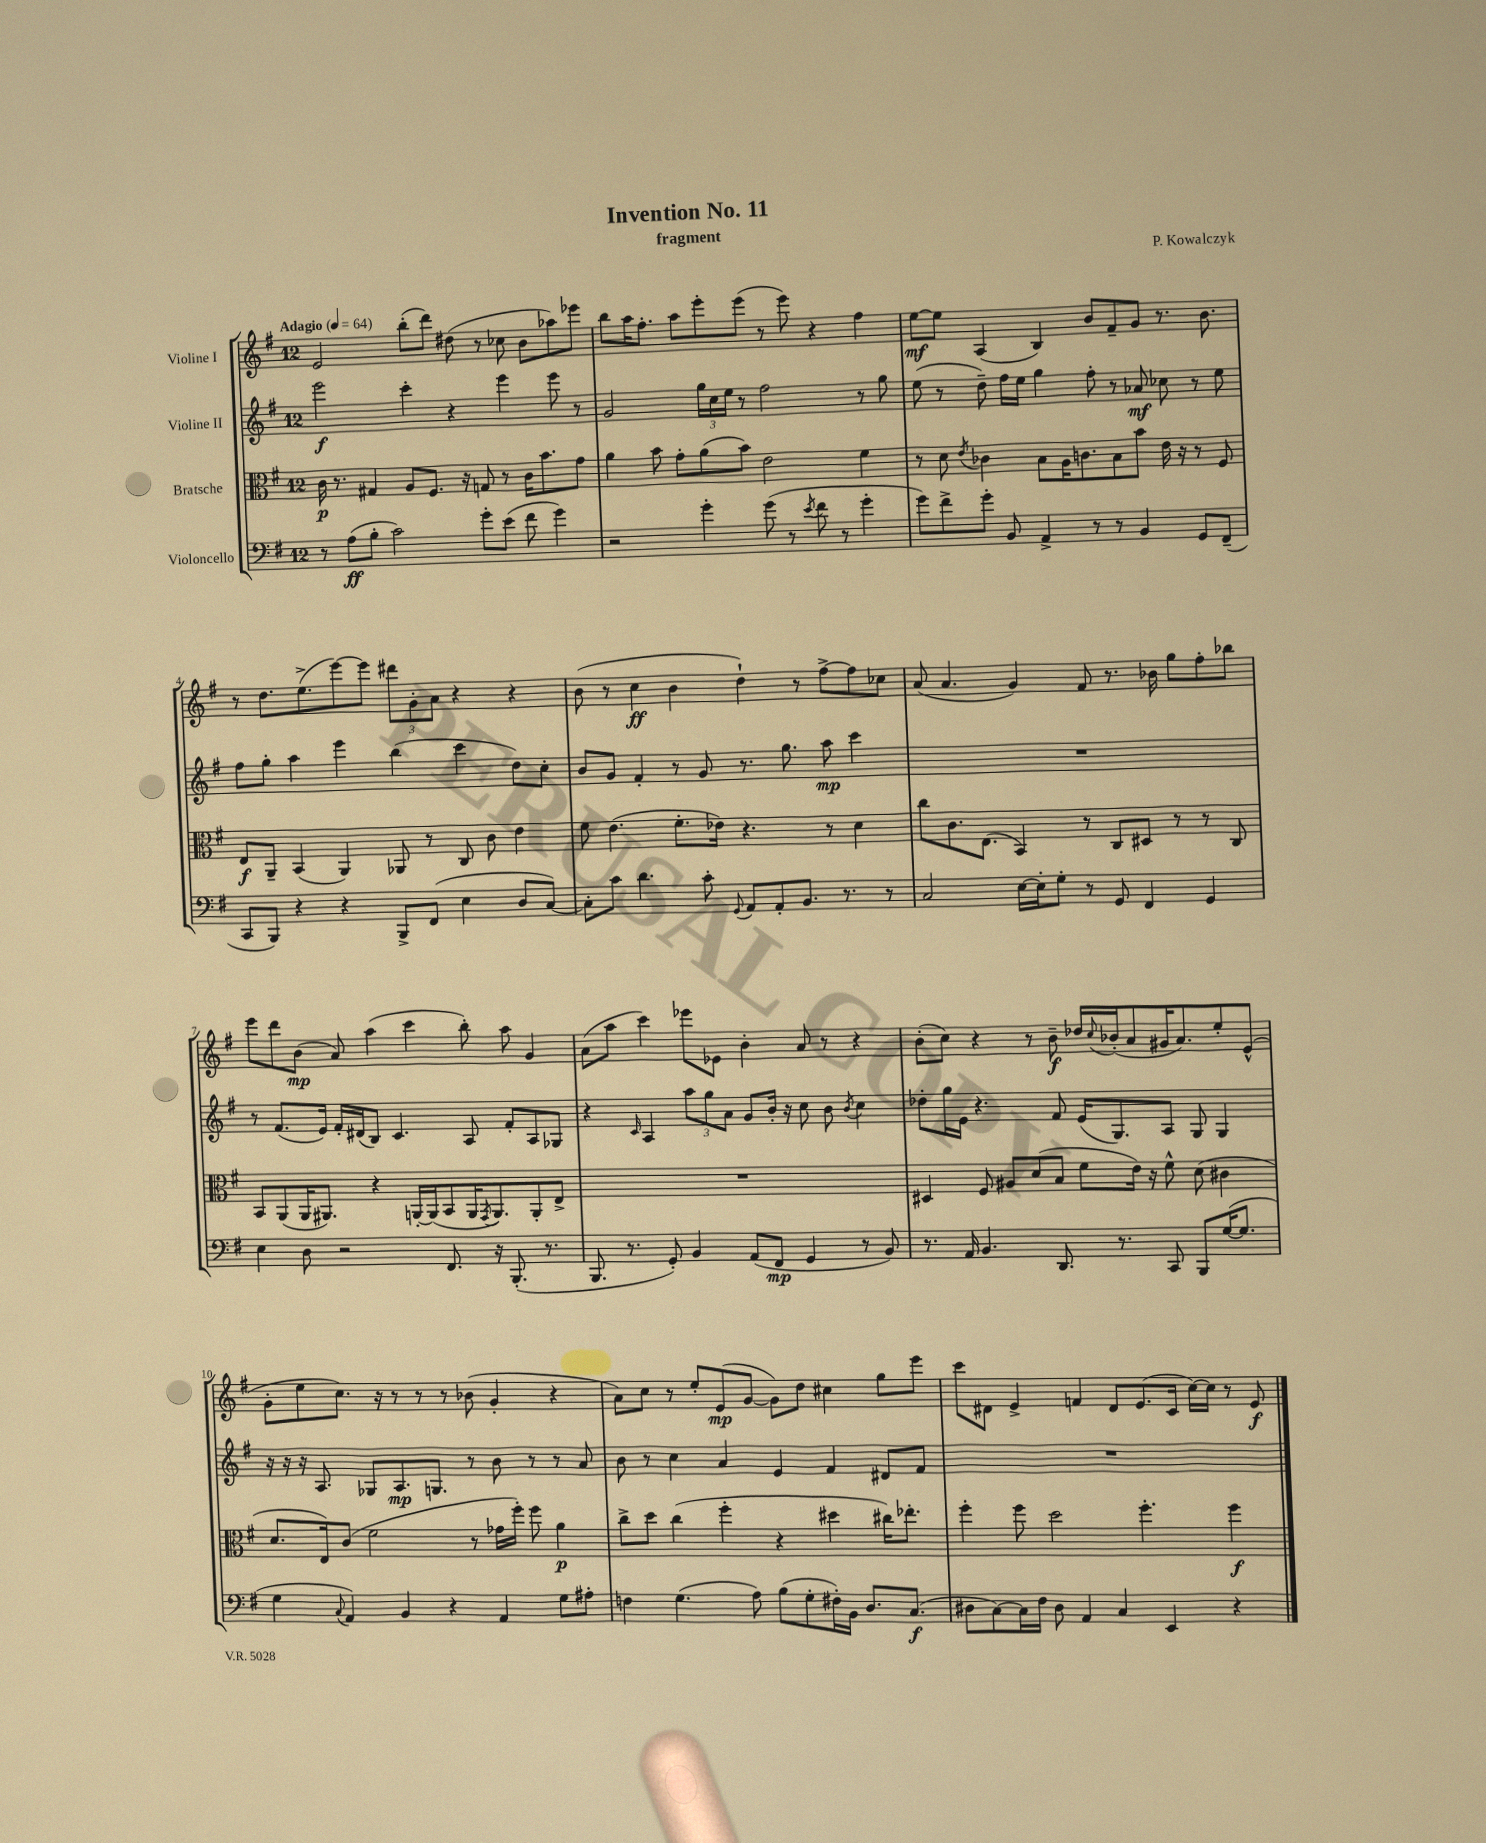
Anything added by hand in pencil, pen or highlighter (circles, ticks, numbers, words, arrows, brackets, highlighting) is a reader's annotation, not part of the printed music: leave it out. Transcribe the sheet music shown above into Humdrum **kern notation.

**kern	**kern	**kern	**kern
*staff4	*staff3	*staff2	*staff1
*clefF4	*clefC3	*clefG2	*clefG2
*k[f#]	*k[f#]	*k[f#]	*k[f#]
*M12/8	*M12/8	*M12/8	*M12/8
*MM64	*MM64	*MM64	*MM64
8r	16c	2eee	2e
.	8.r	.	.
(8A	.	.	.
8B'	4G#	.	.
2c)	.	.	.
.	8A	4ccc'	(8bb'
.	8.F#	.	8ddd)
.	.	4r	(8dd#
.	16r	.	.
8g'	8G	.	8r
(8e	8r	4eee	8cc-
8f#	16c	.	8b
.	8.b	.	.
4g)	.	8eee	8aa-)
.	8g	8r	8eee-
=	=	=	=
2r	4a	2g	8bb
.	.	.	16aa
.	.	.	8.ff#'
.	8b	.	.
.	8g'	.	8aa
4g'	(8a	24gg	8eee'
.	.	24cc	.
.	.	24ee	.
.	8b)	8r	(8eee
(8g	2e	2ff#	8r
8r	.	.	8eee)
8qe	.	.	.
8f#	.	.	4r
8r	.	.	.
4g'	4f#	8r	4ff#
.	.	8gg	.
=	=	=	=
8g)	8r	(8ee	[8ee
8f#^	8d	8r	8ee]
.	8qe	.	.
8g'	4c-	8dd~)	(4A
8BB	.	16ff#	.
.	.	16ee	.
4AA^	8B	4gg	4B)
.	16A	.	.
.	8.c	.	.
8r	.	8ff#'	8b
8r	8B	8r	8f#~
4BB	8b	8a-	8g
.	16e	8cc-	8.r
.	16r	.	.
8GG	8r	8r	.
.	.	.	8.b
(8FF#~	8F#	8ee	.
=	=	=	=
8CC	8E	8ff#	8r
8BBB)	8AA~	8gg'	8.dd
4r	(4BB	4aa	.
.	.	.	(8.ee^
4r	4AA)	4eee	[8eee)
.	.	.	8eee]
8BBB^	8AA-	(4bb	12ddd#
.	.	.	12g'
(8FF#	8r	.	.
.	.	.	12a
4E	8C	4ccc	4r
.	8c	.	.
8D	4e	8dd)	4r
[8C)	.	8cc'	.
=	=	=	=
8C']	8f#	8b	(8b
8c	(4.e	8g	8r
4.d	.	4f#'	4cc
.	8.f#'	8r	4b
8c'	.	8g	.
.	16e-)	.	.
8qqGG	.	.	.
8AA	4.r	8.r	4dd`)
8AA'	.	.	.
.	.	8.gg	.
8.BB	.	.	8r
.	8r	8aa	[8ff#^
8.r	.	.	.
.	4d	4ccc	8ff#]
8r	.	.	8cc-
=	=	=	=
2C	8cc	1.r	(8a
.	8.c	.	4.a
.	(8.E	.	.
[16E	4BB)	.	4g)
16E']	.	.	.
8G'	.	.	.
8r	8r	.	8f#
8GG	8C	.	8.r
4FF#	8D#	.	.
.	.	.	16b-
.	8r	.	8gg
4GG	8r	.	8ff#'
.	8C	.	8bb-
=	=	=	=
4E	8BB	8r	8eee
.	(8AA	(8.f#	8ddd
8D	16AA	.	(8b
.	8.AA#)	16e)	.
2r	.	16f#'	8a)
.	.	(16d#	.
.	4r	8B)	(4aa
.	.	4.c	.
.	[16AA'	.	4ccc
.	(16AA]	.	.
8.FF#	8BB	.	.
.	16AA	8A	8bb')
.	8qGG	.	.
16r	8.AA)	.	.
(8.BBB'	.	8f#'	8aa
.	8AA'	8A	4g
8.r	.	.	.
.	8E^	8G-	.
=	=	=	=
8.BBB	1.r	4r	(8a
.	.	.	8aa
8.r	.	.	.
.	.	16qqc	.
.	.	4A	4ccc)
8GG')	.	.	.
4BB	.	12aa	8eee-
.	.	12gg	.
.	.	.	8e-
.	.	12a	.
(8AA	.	8g	4b'
8FF#	.	16b'	.
.	.	16r	.
4GG	.	8cc	8a
.	.	8b	8r
.	.	8qb	.
8r	.	4cc	4r
8BB)	.	.	.
=	=	=	=
8.r	4D#	8dd-'	(8b'
.	.	16gg	8cc)
16AA	.	16e	.
4.BB	8F#	4.r	4r
.	8A#	.	.
.	(8d	.	8r
8.DD	8B	8f#	8b~
.	8f#	(16e	16dd-
.	.	.	8qqcc
8.r	.	8.G)	(16b-'
.	16e)	.	8a
.	16r	.	.
8CC	8f#^^	8A	16g#
.	.	.	8.a)
8BBB	(8d	8G	.
([16G	4c#	4G	8ee'
8.G]	.	.	.
.	.	.	(8e^^
=	=	=	=
4G	8.d	16r	8g'
.	.	16r	.
.	.	16r	8ee
.	16E)	8.A	.
8qqC	.	.	.
4AA)	(8c	.	8.cc)
.	2f#	8G-	.
.	.	.	16r
4BB	.	8.A	8r
.	.	.	8r
.	.	8.G	.
4r	.	.	8r
.	8r	8r	(8b-
4AA	16g-	8b	4g'
.	16ff#')	.	.
.	8ff#	8r	.
8G	4a	8r	4r
8A#'	.	8a	.
=	=	=	=
4F	8cc^	8b	8a)
.	8dd	8r	8cc
(4.G	(4cc	4cc	8r
.	.	.	8ee'
.	4ff#'	4a	(8e
8A)	.	.	[8g
(8B	4r	4e	8g])
8G'	.	.	8dd
16F#')	4dd#	4f#	4cc#
16BB	.	.	.
8.D	.	.	.
.	16cc#)	8d#	8gg
(8.C	8.ee-'	.	.
.	.	8f#	8eee
=	=	=	=
8D#	4ff#'	1.r	8ccc
[8C)	.	.	8d#
16C]	8ff#	.	4e^
16F#	.	.	.
8D#	2dd	.	.
4AA	.	.	4f
4C	.	.	8d#
.	4.ff#'	.	(8.e
4EE	.	.	.
.	.	.	16c
.	.	.	[16cc)
.	.	.	16cc]
4r	4ff#	.	8r
.	.	.	8e
==	==	==	==
*-	*-	*-	*-
